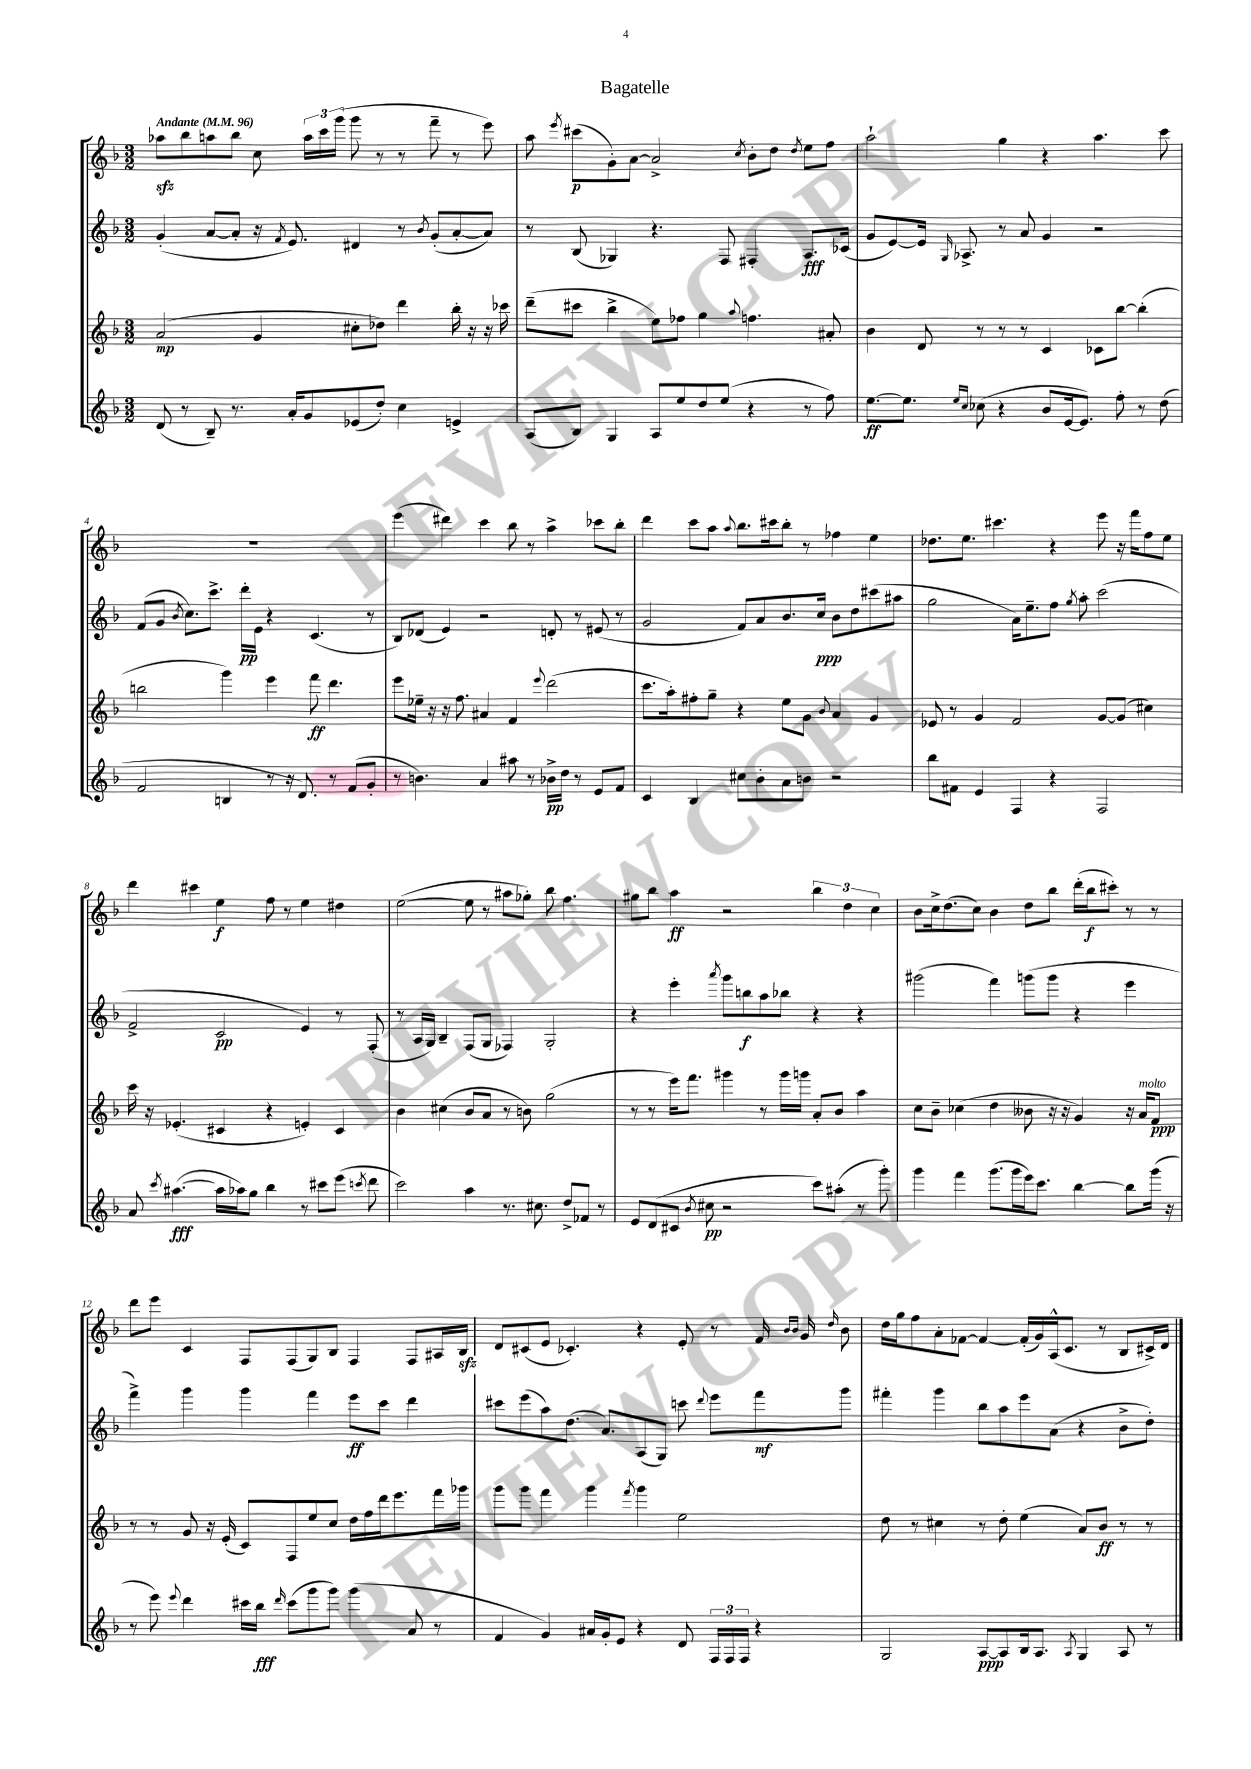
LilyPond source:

\header { title = "Bagatelle" }
<<
\new StaffGroup <<
\new Staff = "s0" {
    \clef treble \key f \major \numericTimeSignature \time 3/2 \tempo "Andante" 4 = 96
    \autoBeamOff aes''8[\sfz bes''8 a''8 bes''8] c''8 \tuplet 3/2 { a''16[ c'''16 g'''16]( } g'''8 r8 r8 f'''8-- r8 e'''8) |
    a''8 \acciaccatura { e'''8 } cis'''8[\p( g'8-.) a'8]~ a'2-> \acciaccatura { c''8 } bes'8[-. d''8] \acciaccatura { d''8 } e''8[ f''8] |
    a''2-! g''4 r4 a''4. c'''8 |
    R1. |
    e'''4( dis'''4) c'''4 bes''8 r8 a''4-> ces'''8[ bes''8]-. |
    d'''4 c'''8[ a''8] \appoggiatura { a''8 } bes''8.[ cis'''16 bes''8]-. r8 fes''4 e''4 |
    des''8.[ e''8.] cis'''4. r4 e'''8 r16 f'''16[ f''8 e''8] |
    d'''4 cis'''4 e''4\f f''8 r8 e''4 dis''4 |
    e''2~( e''8 r8 ais''8[ ges''8]-.) bes''8 f''4. |
    gis''8[ bes''8] a''4\ff r2 \tuplet 3/2 { bes''4 d''4 c''4 } |
    bes'8[ c''16-> d''8.( c''8]) bes'4 d''8[ bes''8] d'''16[-.( bes''16\f cis'''8]-.) r8 r8 |
    d'''8[ e'''8] c'4 f8[ f8( g8) bes8] f4 f8[ ais16 bes16]\sfz |
    d'8[ cis'8( e'8] ces'4.-.) r4 e'8-. r8 f'16 \grace { bes'16[ bes'16] } g'16 \grace { d''16 } bes'8 |
    d''16[ g''16 f''8 a'8-. fes'8]~ fes'4~ fes'16[-.( g'16) a16-^( c'8.] r8 bes8[ cis'16->) d'16] \bar "|." |
}
\new Staff = "s1" {
    \clef treble \key f \major \numericTimeSignature \time 3/2
    \autoBeamOff g'4-.( a'8[~ a'8]-. r16 \acciaccatura { f'8 } e'8.) dis'4 r8 \acciaccatura { bes'8 } g'8[-.( a'8~-. a'8]) |
    r8 bes8( ges4) r4. f8 fis4-. a8.[\fff ces'16]( |
    g'8[ e'8~) e'16] \grace { g16 } aes8.-> r8 a'8 g'4 r2 |
    f'8[( g'8] \acciaccatura { bes'8 } c''8.[) c'''8.]-> d'''16[-.\pp e'16] r4 c'4.( r8 |
    bes8[) des'8]( e'4) r2 d'8-. r8 eis'8( r8 |
    g'2 f'8[) a'8 bes'8. c''16]\ppp bes'8[ d''8 cis'''8( ais''8] |
    g''2 a'16[) e''8.-- f''8] \acciaccatura { g''8 } a''8-. c'''2( |
    f'2-> c'2\pp e'4) r8 f8-.( |
    r8 a16[ g16]) bes4-- f8[( g8] fes4) g2-. |
    r4 e'''4-. \acciaccatura { a'''8 } g'''8[ b''8\f a''8 bes''8] r4 r4 |
    gis'''2( f'''4) g'''8[( g'''8] r4 e'''4 |
    f'''4->) g'''4 g'''4 f'''4 e'''8[\ff c'''8] d'''4 |
    cis'''8[ e'''8( a''8) d''8.]( a'8.[) a8( g8]) c'''8 \appoggiatura { d'''8 } e'''8[ f'''8\mf g'''8] |
    fis'''4-. g'''4 bes''8[ a''8 e'''8 a'8]( r4 bes'8[-> d''8]-.) \bar "|." |
}
\new Staff = "s2" {
    \clef treble \key f \major \numericTimeSignature \time 3/2
    \autoBeamOff a'2\mp( g'4 cis''8[-. des''8]) d'''4 bes''16-. r16 r16 ces'''16 |
    d'''8[--( cis'''8] bes''4-> e''8[) fes''8] g''4 \appoggiatura { a''8 } f''4. ais'8-. |
    bes'4 d'8 r8 r8 r8 c'4 ces'8[ bes''8]~ bes''4-.( |
    b''2 g'''4) e'''4 f'''8\ff d'''4. |
    e'''8[ ees''16]-- r16 r16 f''8. ais'4 f'4 \appoggiatura { e'''8 } d'''2( |
    c'''8.[ a''16-.) fis''8-. g''8]-- r4 e''8[ g'8] \appoggiatura { bes'8 } a'4 g'4 |
    ees'8 r8 g'4 f'2 g'8[~ g'8]( cis''4) |
    c'''16 r16 ees'4.-.( cis'4 r4 e'4-.) cis'4 |
    bes'4 cis''4( bes'8[ a'8] r8 b'8) g''2( |
    r8 r8 e'''16[) f'''8.] gis'''4 r8 gis'''16[ g'''16] a'8[-. bes'8] a''4 |
    c''8[ bes'8]-- ces''4( d''4 beses'8 r16 r16 g'4) r16 a'16[^\markup { \italic "molto" } f'8]\ppp |
    r8 r8 g'8 r16 e'16-.( c'8[) f8 e''8 c''8] d''16[ f''16 d'''16 e'''8. f'''16 ges'''16] |
    g'''8[ g'''8] f'''4 g'''4 \acciaccatura { f'''8 } g'''4 e''2 |
    d''8 r8 cis''4 r8 d''8-. e''4( a'8[) bes'8]\ff r8 r8 \bar "|." |
}
\new Staff = "s3" {
    \clef treble \key f \major \numericTimeSignature \time 3/2
    \autoBeamOff d'8( r8 bes8--) r8. a'16[-. g'8 ees'8( d''8]-.) c''4 e'4-> |
    a8[( bes8]) g4 a8[ e''8 d''8 e''8]( r4 r8 f''8) |
    e''8.[~\ff e''8.] \grace { e''16[ c''16] } ces''8( r4 bes'8[ e'16~ e'8.]) f''8-. r8 d''8( |
    f'2 b4 r8 r16 d'8.) r8 f'8[( g'8]-. |
    r8 b'4.) a'4 ais''8 r8 bes'16[->\pp d''16] r8 e'8[ f'8] |
    c'4 bes4 cis''8[ bes'8-. a'8 b'8] r2 |
    bes''8[ fis'8] e'4 f4 r4 f2 |
    a'8 \acciaccatura { c'''8 } ais''4.~\fff( ais''16[ aes''16) g''8] bes''4 r8 cis'''8[ e'''8]( \acciaccatura { c'''8 } d'''8 |
    c'''2) a''4 r8. cis''8. d''8[-> fes'8] r8 |
    e'8[ d'8( cis'8] \acciaccatura { bes'8 } cis''8\pp r2 c'''8[) ais''8]-.( r8 g'''8-.) |
    g'''4 f'''4 g'''8.[( g'''16 e'''16) c'''8.] bes''4~ bes''8[ g'''16]( r16 |
    r8 e'''8) \appoggiatura { e'''8 } d'''4 cis'''16[ bes''16]\fff \grace { d'''16 } cis'''8[( g'''8 g'''8]) g'''4( a'8 r8 |
    f'4 g'4) ais'16[ g'16-. e'8] r4 d'8 \tuplet 3/2 { f16[ f16 f16] } r4 |
    g2 a8[~\ppp a8 bes16 a8.] \acciaccatura { a8 } g4 a8 r8 \bar "|." |
}
>>
>>
